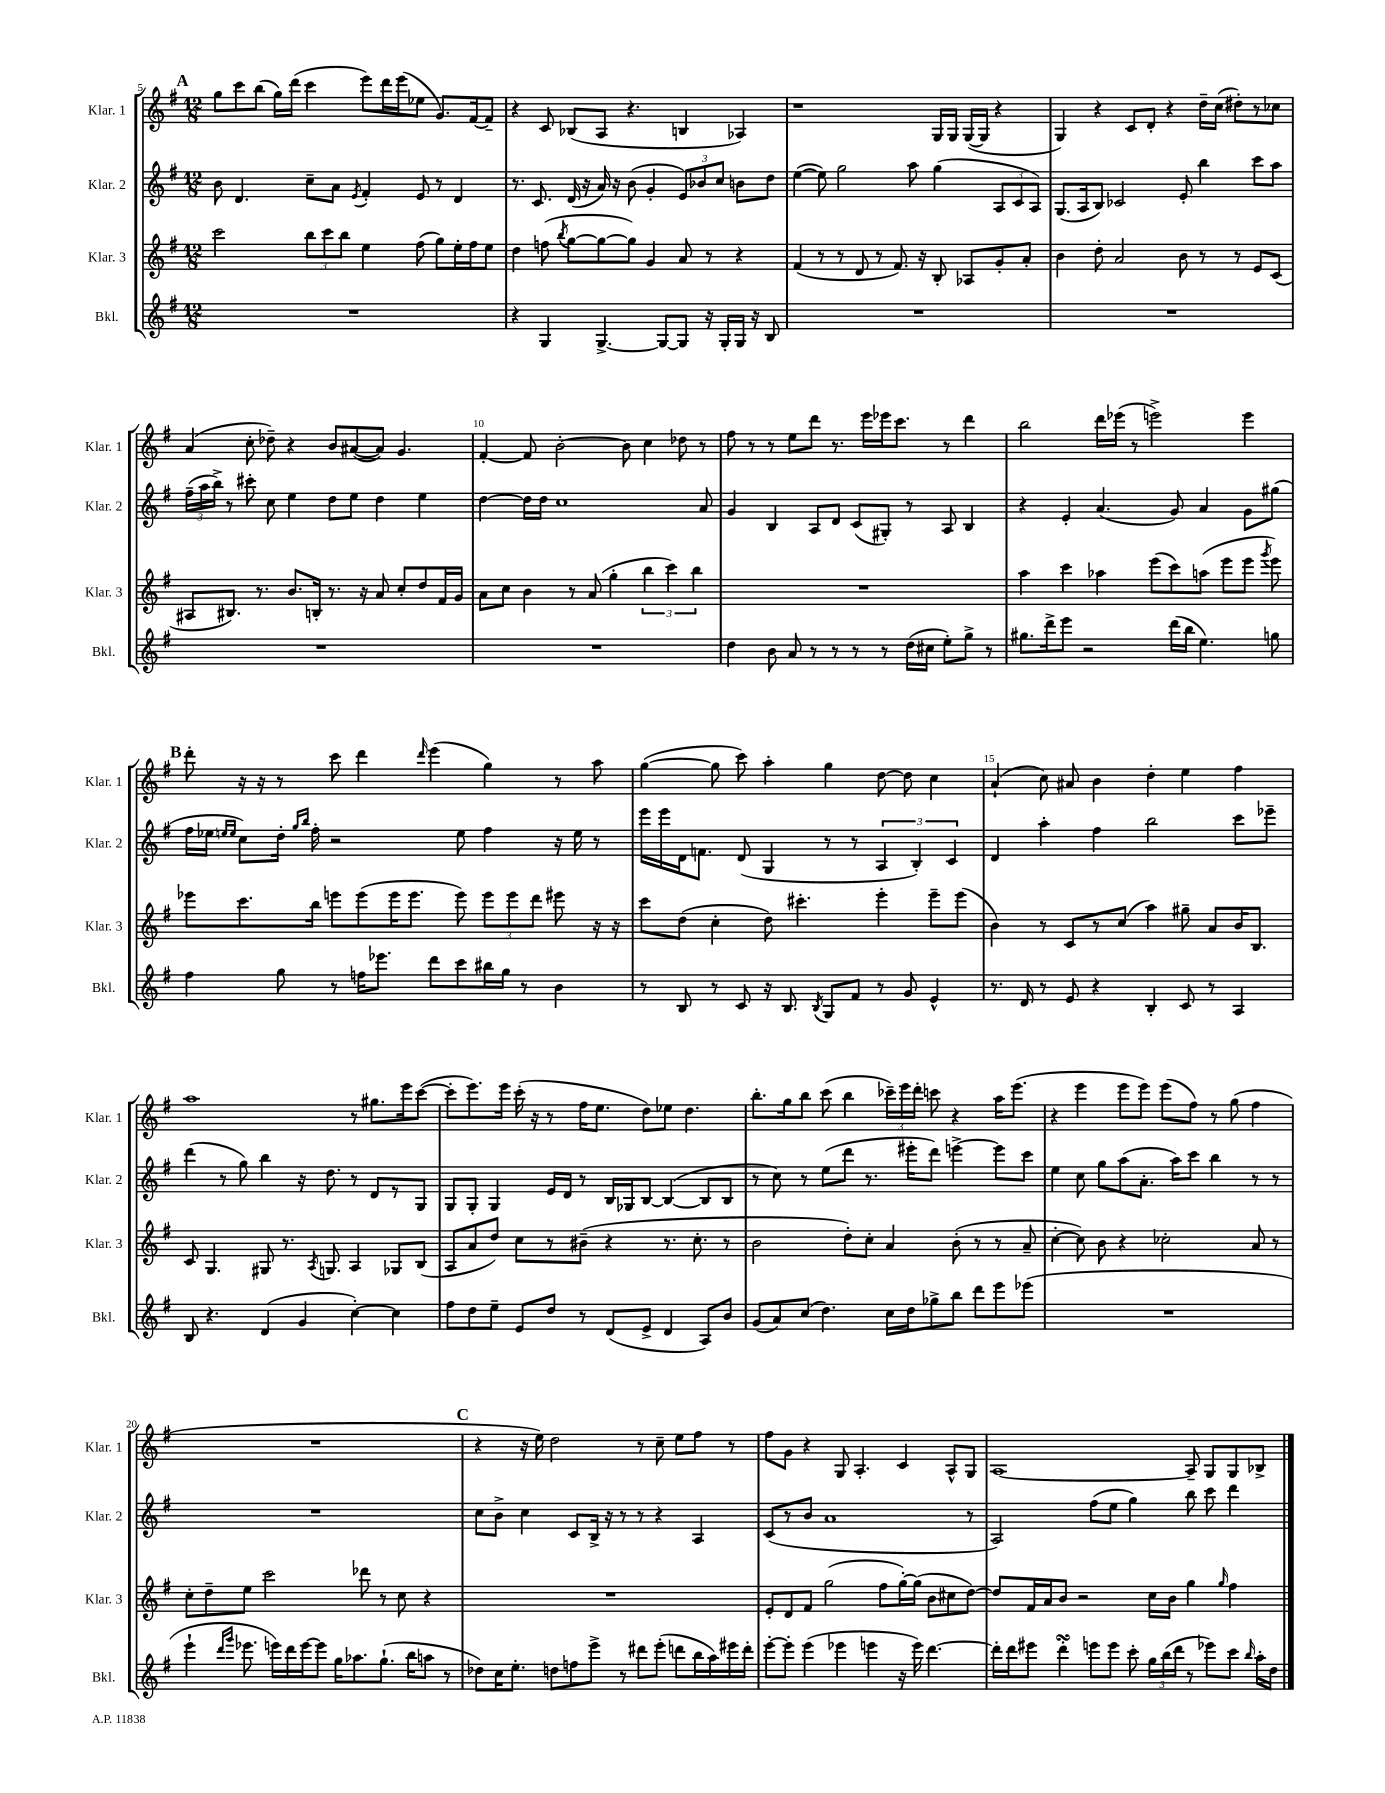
<<
\new StaffGroup <<
\new Staff = "s0" \with { instrumentName = "Klar. 1" shortInstrumentName = "Klar. 1" } {
    \clef treble \key g \major \numericTimeSignature \time 12/8
    \autoBeamOff \mark \markup { \bold "A" } g''8[ c'''8 b''8]( g''16[) d'''16]( c'''4 e'''8[) d'''16 e'''16( ees''8] g'8.[) fis'16~ fis'8]-- |
    r4 c'8 bes8[( a8] r4. b4 aes4) |
    r1 g16[ g16] g16[~( g16] r4 |
    g4) r4 c'8[ d'8]-. r4 d''16[-- c''16]( dis''8[-.) r8 ces''8] |
    a'4( c''8-. des''8--) r4 b'8[ ais'8~( ais'8]) g'4. |
    fis'4~-. fis'8 b'2~-. b'8 c''4 des''8 r8 |
    fis''8 r8 r8 e''8[ d'''8] r8. e'''16[ ees'''16 c'''8.] r8 d'''4 |
    b''2 d'''16[ ees'''16]( r8 e'''2->) e'''4 |
    \mark \markup { \bold "B" } d'''8-. r16 r16 r8 c'''8 d'''4 \grace { d'''16 } e'''4( g''4) r8 a''8 |
    g''4~( g''8 c'''8) a''4-. g''4 d''8~ d''8 c''4 |
    a'4-!( c''8) ais'8 b'4 d''4-. e''4 fis''4 |
    a''1 r8 gis''8.[ e'''16 c'''8]~( |
    c'''8[-. e'''8.) e'''16] c'''16-.( r16 r8 fis''16[ e''8.] d''8[) ees''8] d''4. |
    b''8.[-. g''16 b''8] c'''8( b''4 \tuplet 3/2 { ces'''16[--) e'''16 d'''16]-. } c'''8 r4 a''16[ e'''8.]( |
    r4 e'''4 e'''8[ e'''8]) e'''8[( fis''8]) r8 g''8( fis''4 |
    R1. |
    \mark \markup { \bold "C" } r4 r16 e''16) d''2 r8 c''8-- e''8[ fis''8] r8 |
    fis''8[ g'8] r4 g8 a4.-. c'4 a8[-^ g8] |
    a1~ a8-- g8[ g8 bes8]-> \bar "|." |
}
\new Staff = "s1" \with { instrumentName = "Klar. 2" shortInstrumentName = "Klar. 2" } {
    \clef treble \key g \major \numericTimeSignature \time 12/8
    \autoBeamOff \mark \markup { \bold "A" } b'8 d'4. c''8[-- a'8] \acciaccatura { e'8 } fis'4-. e'8 r8 d'4 |
    r8. c'8. d'16( r16 a'16) r16 b'8( g'4-. \tuplet 3/2 { e'8[) bes'8 c''8] } b'8[ d''8] |
    e''4~( e''8) g''2 a''8 g''4( \tuplet 3/2 { a8[ c'8 a8]) } |
    g8.[( a16 b8]) ces'2 e'8-. b''4 c'''8[ a''8] |
    \tuplet 3/2 { fis''16[--( a''16 b''16]->) } r8 cis'''8-. c''8 e''4 d''8[ e''8] d''4 e''4 |
    d''4~ d''16[ d''16] c''1 a'8 |
    g'4 b4 a8[ d'8] c'8[( gis8]-.) r8 a8 b4 |
    r4 e'4-. a'4.( g'8) a'4 g'8[ gis''8]( |
    \mark \markup { \bold "B" } fis''16[ ees''16] \grace { e''16[ e''16] } c''8[) d''16]-. \grace { g''16[ b''16] } fis''16-. r2 e''8 fis''4 r16 e''16 r8 |
    e'''16[ e'''16 d'16 f'8.] d'8( g4 r8 r8 \tuplet 3/2 { a4 b4-.) c'4 } |
    d'4 a''4-. fis''4 b''2 c'''8[ ees'''8]-- |
    d'''4( r8 g''8) b''4 r16 d''8. r8 d'8[ r8 g8] |
    g8[ g8]-. g4 e'16[ d'16] r8 b16[ ges16 b8]~ b4~( b8[ b8] |
    r8 c''8) r8 e''8[( d'''8] r8. eis'''16[-. d'''8]) e'''4~-> e'''8[ c'''8] |
    e''4 c''8 g''8[ a''8( a'8.]-. a''16[) c'''8] b''4 r8 r8 |
    R1. |
    \mark \markup { \bold "C" } c''8[ b'8]-> c''4 c'8[ b16]-> r16 r8 r8 r4 a4 |
    c'8[( r8 b'8] a'1 r8 |
    a2) fis''8[( e''8] g''4) b''8 c'''8 d'''4 \bar "|." |
}
\new Staff = "s2" \with { instrumentName = "Klar. 3" shortInstrumentName = "Klar. 3" } {
    \clef treble \key g \major \numericTimeSignature \time 12/8
    \autoBeamOff \mark \markup { \bold "A" } c'''2 \tuplet 3/2 { b''8[ c'''8 b''8] } e''4 fis''8( g''8[) e''16-. fis''16 e''8] |
    d''4 f''8( \acciaccatura { b''8 } g''8[~ g''8~ g''8]) g'4 a'8 r8 r4 |
    fis'4( r8 r8 d'8 r8 fis'8.) r16 b8-. aes8[ g'8-. a'8]-. |
    b'4 d''8-. a'2 b'8 r8 r8 e'8[ c'8]( |
    ais8[ bis8.]) r8. b'8.[ b16]-. r8. r16 a'8 c''8[-. d''8 fis'16 g'16] |
    a'8[ c''8] b'4 r8 a'8( g''4-. \tuplet 3/2 { b''4 c'''4) b''4 } |
    R1. |
    a''4 c'''4 aes''4 e'''8[( c'''8) a''8]( e'''8[ e'''8] \acciaccatura { g'''8 } e'''8) |
    \mark \markup { \bold "B" } ees'''8[ c'''8. b''16] e'''8[ e'''8( e'''16 e'''8.] e'''8) \tuplet 3/2 { e'''8[ e'''8 d'''8] } eis'''8 r16 r16 |
    c'''8[ d''8]( c''4-. d''8) cis'''4.-. e'''4-. e'''8[-- e'''8]( |
    b'4) r8 c'8[ r8 c''8]( a''4) gis''8-- a'8[ b'16 b8.] |
    c'8 g4. gis8 r8. \acciaccatura { a8 } g8. a4 ges8[ b8]( |
    a8[ a'8 d''8]) c''8[ r8 bis'8]--( r4 r8. c''8.-. r8 |
    b'2 d''8[-.) c''8]-. a'4 b'8-.( r8 r8 a'8-- |
    c''4~-. c''8) b'8 r4 ces''2-. a'8 r8 |
    c''8[-. d''8-- e''8] c'''2 des'''8 r8 c''8 r4 |
    \mark \markup { \bold "C" } R1. |
    e'8[-. d'8 fis'8] g''2( fis''8[ g''16~-.) g''16]( b'8[ cis''8 d''8]~) |
    d''8[ fis'16 a'16 b'8] r2 c''16[ b'16] g''4 \grace { g''16 } fis''4 \bar "|." |
}
\new Staff = "s3" \with { instrumentName = "Bkl." shortInstrumentName = "Bkl." } {
    \clef treble \key g \major \numericTimeSignature \time 12/8
    \autoBeamOff \mark \markup { \bold "A" } R1. |
    r4 g4 g4.~-> g8[~ g8] r16 g16[-. g16] r16 b8 |
    R1. |
    R1. |
    R1. |
    R1. |
    d''4 b'8 a'8 r8 r8 r8 r8 d''16[( cis''16] e''8[-.) g''8]-> r8 |
    gis''8.[ d'''16-> e'''8] r2 d'''16[( b''16] e''4.) g''8 |
    \mark \markup { \bold "B" } fis''4 g''8 r8 f''16[ ees'''8.] d'''8[ c'''8 bis''16 g''16] r8 b'4 |
    r8 b8 r8 c'8 r16 b8. \acciaccatura { b8 } g8[ fis'8] r8 g'8 e'4-^ |
    r8. d'16 r8 e'8 r4 b4-. c'8 r8 a4 |
    b8 r4. d'4( g'4 c''4~-.) c''4 |
    fis''8[ d''8 e''8]-- e'8[ d''8] r8 d'8[( e'8]-> d'4 a8[) b'8] |
    g'8[( a'8) c''8]( d''4.) c''16[ d''16 ges''8-> b''8] d'''8[ e'''8 ees'''8]( |
    R1. |
    e'''4-! \grace { d'''16[ g'''16] } ees'''8. e'''16[) d'''16 e'''16~ e'''8] g''16[ aes''8. g''8.]-!( b''16[ a''8] r8 |
    \mark \markup { \bold "C" } des''8[) c''16 e''8.]-. d''8[ f''8 e'''8]-> r8 dis'''8[ e'''8]-.( d'''8[ b''16 a''16) eis'''16 d'''16]-. |
    e'''8[~-. e'''8]-. e'''4( ees'''4 e'''4 r16 e'''16) d'''4.~ |
    d'''16[-. d'''16 eis'''8] d'''4-.\turn e'''8[ e'''8] c'''8-. \tuplet 3/2 { g''16[ b''16( d'''16] } r8 ees'''8[) c'''8] \grace { b''16 } a''16[-. d''16] \bar "|." |
}
>>
>>
\layout { \context { \Score currentBarNumber = #5 \override BarNumber.break-visibility = ##(#f #t #t) barNumberVisibility = #(every-nth-bar-number-visible 5) } }
